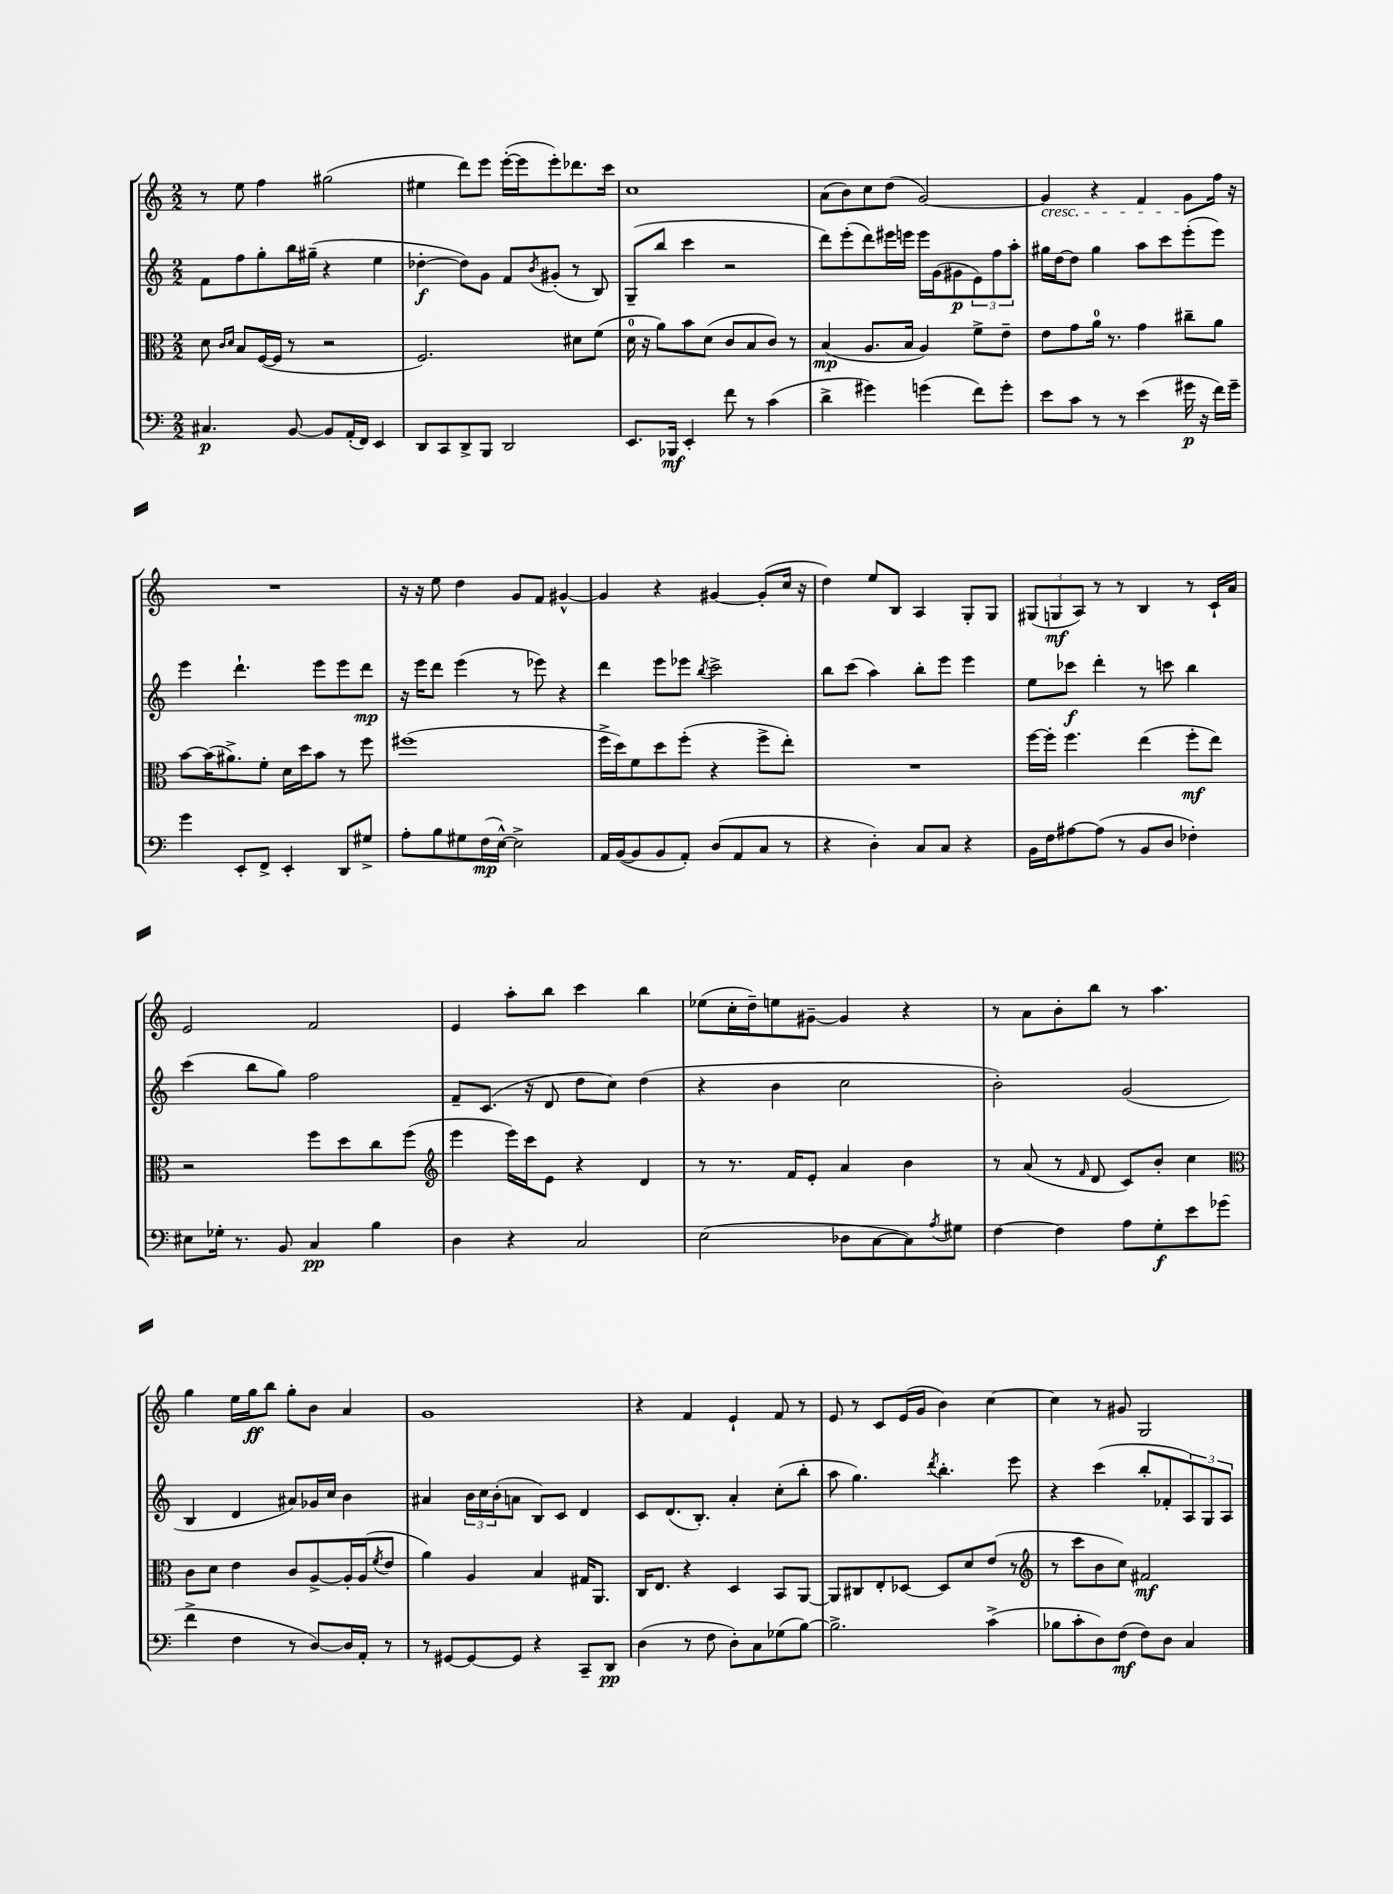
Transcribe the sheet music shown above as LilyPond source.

<<
\new StaffGroup <<
\new Staff = "s0" {
    \clef treble \key c \major \numericTimeSignature \time 2/2
    r8 e''8 f''4 gis''2( |
    eis''4 d'''8) e'''8 e'''16~-.( e'''16 e'''8-.) des'''8. c'''16 |
    c''1 |
    a'8( b'8) c''8 d''8( g'2~) |
    g'4\cresc r4 f'4 g'8\! f''16 r16 |
    R1 |
    r16 r16 e''8 d''4 g'8 f'8 gis'4~-^ |
    gis'4 r4 gis'4~ gis'8-.( c''16 r16 |
    d''4) e''8 b8 a4 g8-. g8 |
    \tuplet 3/2 { gis8( g8\mf a8) } r8 r8 b4 r8 c'16-! a'16 |
    e'2 f'2 |
    e'4 a''8-. b''8 c'''4 b''4 |
    ees''8( c''16-. d''16--) e''8 gis'8~-- gis'4 r4 |
    r8 a'8 b'8-. b''8 r8 a''4. |
    g''4 e''16 g''16\ff b''8 g''8-. b'8 a'4 |
    g'1 |
    r4 f'4 e'4-! f'8 r8 |
    e'8 r8 c'8 e'16( g'16 b'4) c''4~ |
    c''4 r8 gis'8 g2 \bar "|." |
}
\new Staff = "s1" {
    \clef treble \key c \major \numericTimeSignature \time 2/2
    f'8 f''8 g''8-. b''16 gis''16--( r4 e''4 |
    des''4~-.\f des''8) g'8 f'8 \acciaccatura { b'8 } gis'8-.( r8 b8) |
    g8--( b''8 c'''4 r2 |
    d'''8) e'''8-.( d'''8) eis'''16 e'''16 e'''16 g'16( gis'8\p \tuplet 3/2 { e'8) f''8 a''8-. } |
    gis''16 d''16~ d''8 gis''4 a''8 c'''8 e'''8-.( e'''8) |
    e'''4 d'''4.-! e'''8 e'''8 d'''8\mp |
    r16 e'''16 d'''8 e'''4( r8 ees'''8) r4 |
    d'''4 e'''8 ees'''8 \acciaccatura { b''8 } c'''2-> |
    b''8 c'''8( a''4) b''8-. e'''8 e'''4 |
    e''8 ces'''8\f d'''4-. r8 c'''8 b''4 |
    c'''4( b''8 g''8) f''2 |
    f'8-- c'8.( r16 d'8 d''8 c''8) d''4( |
    r4 b'4 c''2 |
    b'2-.) g'2( |
    b4 d'4 ais'8) ges'16 c''16 b'4 |
    ais'4 \tuplet 3/2 { b'16 c''16 b'16-.( } a'8 b8) c'8 d'4 |
    c'8 d'8.( b8.-.) a'4-. c''8-.( b''8-. |
    a''8 g''4.) \acciaccatura { d'''8 } b''4.-. e'''8 |
    r4 c'''4( b''8-. fes'8-. \tuplet 3/2 { a8) g8 a8 } \bar "|." |
}
\new Staff = "s2" {
    \clef alto \key c \major \numericTimeSignature \time 2/2
    d'8 \grace { c'16 d'16 } b8 f16~( f16 r8 r2 |
    f2.) dis'8 f'8( |
    d'16-0 r16 a'8) b'8 d'8( c'8 b8 c'8) r8 |
    b4\mp( a8. b16 a4) f'8-> e'8-- |
    e'8 g'8 a'16-0 r8. g'4 cis''8-- a'8 |
    b'8~ b'16( ais'8.->) f'8-. d'16 d''16 b'8 r8 f''8 |
    fis''1( |
    f''16-> d''16) f'8 d''8 f''8-.( r4 f''8-> e''8-.) |
    R1 |
    f''16~ f''16-. f''4. e''4( f''8-.\mf e''8) |
    r2 f''8 d''8 c''8 f''8( |
    \clef treble e'''4 e'''16) c'''16 e'8 r4 d'4 |
    r8 r8. f'16 e'8-. a'4 b'4 |
    r8 a'8( r8 \grace { f'16 } d'8 c'8) b'8-. c''4 |
    \clef alto c'8 d'8 e'4 c'8 a8~-> a16-. a16( \acciaccatura { f'8 } e'8 |
    a'4) a4 b4 gis16 a,8. |
    c16 e8. r4 d4 b,8 a,8~ |
    a,8 cis8 e8-. des8~ des8 d'8 e'8( r8 |
    \clef treble r8 c'''8 b'8 c''8) fis'2\mf \bar "|." |
}
\new Staff = "s3" {
    \clef bass \key c \major \numericTimeSignature \time 2/2
    cis4.\p b,8~ b,8 a,16-.( f,16) e,4 |
    d,8 c,8 d,8-> b,,8 d,2 |
    e,8. bes,,16\mf e,4-. f'8 r8 c'4( |
    d'4-> gis'4) g'4( f'8) g'8-. |
    e'8 c'8 r8 r8 e'4( gis'16\p r16 f'16) gis'16-- |
    g'4 e,8-. f,8-> e,4-. d,8 gis8-> |
    a8-. b8 gis8 f16\mp( e16~-^) e2-> |
    a,16 b,16~( b,8 b,8 a,8-.) d8( a,8 c8 r8 |
    r4 d4-.) c8 c8 r4 |
    b,16 f16 ais8~ ais8( r8 b,8 d8 fes4-.) |
    eis8 ges16-. r8. b,8 c4\pp b4 |
    d4 r4 c2 |
    e2( des8 c8~ c8) \acciaccatura { a8 } gis8 |
    f4~ f4 a8 g8-.\f e'8 ges'8( |
    f'4-> f4 r8 d8~) d16 a,16-. r8 |
    r8 gis,8~ gis,8~ gis,8 r4 c,8-- d,8\pp |
    d4( r8 f8 d8-.) c8 ges8( b8~) |
    b2.-> c'4->( |
    bes8 c'8-. d8) f8\mf( f8) d8 c4 \bar "|." |
}
>>
>>
\layout { \context { \Score \remove "Bar_number_engraver" } }
